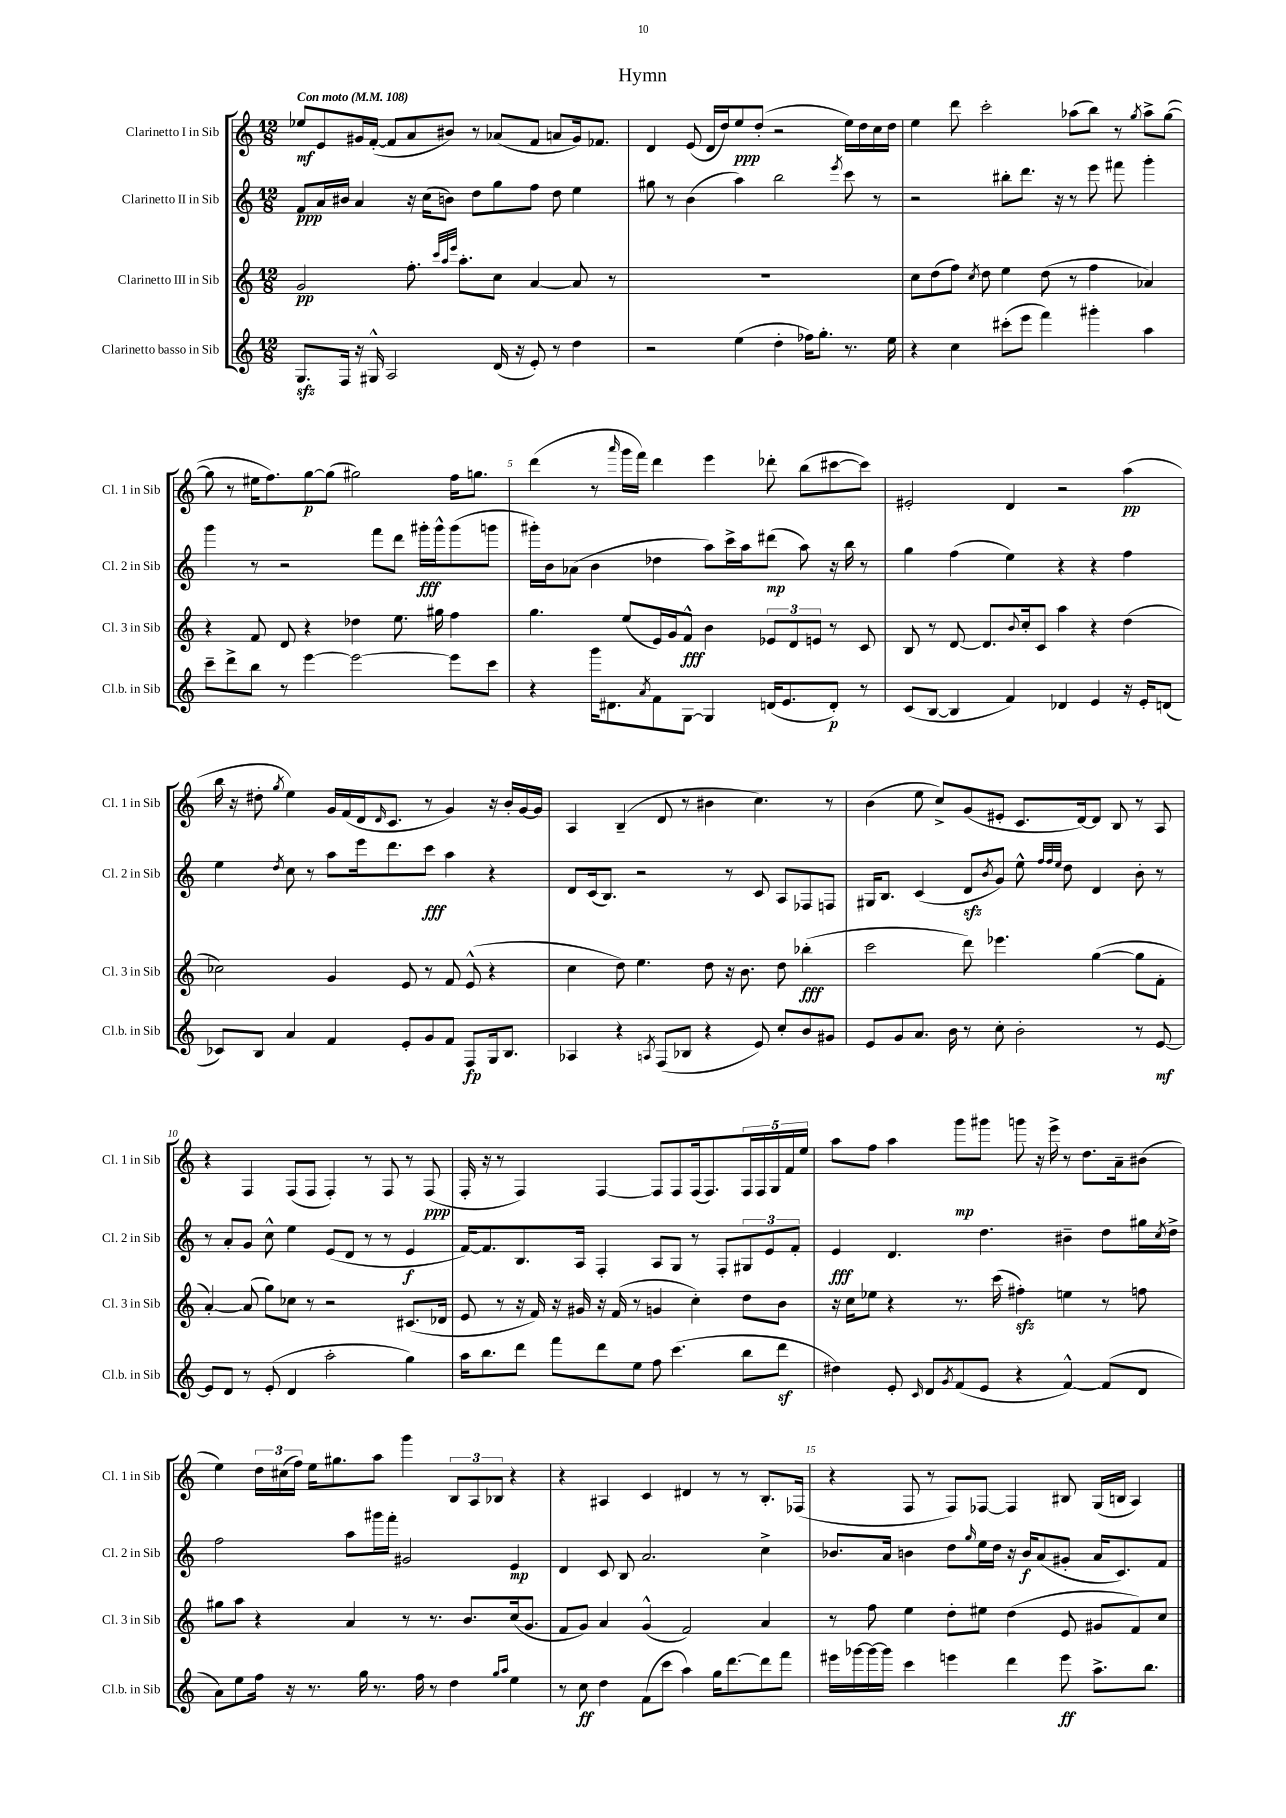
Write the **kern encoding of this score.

**kern	**kern	**kern	**kern
*staff4	*staff3	*staff2	*staff1
*clefG2	*clefG2	*clefG2	*clefG2
*k[]	*k[]	*k[]	*k[]
*M12/8	*M12/8	*M12/8	*M12/8
*MM108	*MM108	*MM108	*MM108
8.G	2g	8f	8ee-
.	.	16a	8e
16F	.	16b#	.
16r	.	4a	16g#
16G#^^	.	.	([16f'
2A	.	.	8f]
.	8.ff'	16r	8a
.	.	(16cc	.
.	.	8b)	8b#)
.	32qqccc	.	.
.	32qqaa	.	.
.	32qqeee	.	.
.	8.aa'	.	.
.	.	8dd	8r
(16d	8cc	8gg	(8a-
16r	.	.	.
8e')	[4a	8ff	8f
8r	.	8dd	8a
4dd	8a]	4ee	16g#)
.	.	.	8.f-
.	8r	.	.
=	=	=	=
2r	1.r	8gg#	4d
.	.	8r	.
.	.	(4b	(8e
.	.	.	16d
.	.	.	16dd)
(4ee	.	4aa)	8ee
.	.	.	(8dd'
4dd'	.	2bb	2r
16ff-)	.	.	.
8.gg'	.	.	.
.	.	8qeee	.
8.r	.	8ccc	16ee)
.	.	.	16dd
.	.	8r	16cc
16ee	.	.	16dd
=	=	=	=
4r	8cc	2r	4ee
.	(8dd	.	.
4cc	8ff)	.	8ddd
.	8qcc	.	.
.	8dd	.	2ccc'
(8ccc#'	4ee	8bb#'	.
8eee	.	8.ddd	.
4fff)	(8dd	.	.
.	.	16r	.
.	8r	8r	(8aa-
4ggg#'	4ff	8eee	8bb)
.	.	8fff#	8r
.	.	.	8qgg
4aa	4a-)	4ggg'	8aa-^
.	.	.	([8gg
=	=	=	=
8ccc~	4r	4ggg	8gg]
8ddd^	.	.	8r
8bb	8f	8r	16ee#
.	.	.	8.ff)
8r	8d	2r	.
[4eee	4r	.	[8gg
.	.	.	(8gg]
2eee_	4dd-	.	2gg#)
.	.	8fff	.
.	8.ee	8ddd	.
.	.	16ggg#'	.
.	16gg#	16ggg#^^	.
8eee]	4ff	(8ggg#	16ff
.	.	.	8.gg
8ccc	.	8ggg	.
=	=	=	=
4r	4.gg	16ggg#')	(4ddd
.	.	16b	.
.	.	(8a-	.
16ggg	.	4b	8r
8.d#	.	.	.
.	.	.	16qqaaa
.	(8ee	.	16ggg
.	.	.	16fff)
8qa	.	.	.
8f	16e)	4dd-	4ddd
.	16g	.	.
[8G	8f^^	.	.
4G]	4b	8aa)	4eee
.	.	16ccc^	.
.	.	16aa	.
(16d	12e-	(8ddd#	8ddd-'
8.e	.	.	.
.	12d	.	.
.	.	8aa)	(8bb
.	12e	.	.
8d')	8r	16r	[8ccc#
.	.	16bb	.
8r	8c	8r	8ccc#])
=	=	=	=
(8c	8B	4gg	2e#'
[8B	8r	.	.
4B]	[8d	(4ff	.
.	8.d]	.	.
4f)	.	4ee)	4d
.	8qqb	.	.
.	16cc'	.	.
.	8c	.	.
4d-	4aa	4r	2r
4e	4r	4r	.
16r	(4dd	4ff	(4aa
16e'	.	.	.
(8d	.	.	.
=	=	=	=
8c-)	2cc-)	4ee	16bb
.	.	.	16r
8B	.	.	8dd#'
.	.	8qdd	8qgg
4a	.	8cc	4ee)
.	.	8r	.
4f	4g	8aa	16g
.	.	.	(16f
.	.	16eee	16d
.	.	.	16qqd
.	.	8.ddd	8.c
8e'	8e	.	.
8g	8r	8ccc	8r
8f	8f	4aa	4g)
8F	(8e^^	.	.
16G	4r	4r	16r
8.B	.	.	16b'
.	.	.	[16g
.	.	.	16g]
=	=	=	=
4A-	4cc	8d	4A
.	.	(16c	.
.	.	8.B)	.
4r	8dd)	.	(4B~
.	4.ee	2r	.
8qA	.	.	.
(8F	.	.	8d
8B-	.	.	8r
4r	8dd	.	4b#
.	16r	8r	.
.	8.b	.	.
8e)	.	8c	4.cc)
8cc'	8dd	8A	.
8b	(4bb-'	8F-	.
8g#	.	8F	8r
=	=	=	=
8e	2ccc	16G#	(4b
.	.	8.B	.
8g	.	.	.
8.a	.	(4c	8ee
.	.	.	8cc^)
16b	.	.	.
8r	8ddd)	8d	(8g
.	.	8qb	.
8cc'	4.eee-	8g)	8e#'
2b'	.	8ee^^	8.c
.	.	32qqff	.
.	.	32qqff	.
.	.	32qqee	.
.	.	8dd	.
.	.	.	[16d)
.	([4gg	4d	8d]
.	.	.	8B
8r	8gg]	8b'	8r
[8e	8f'	8r	8A
=	=	=	=
8e]	[4a')	8r	4r
8d	.	8a'	.
8r	(8a]	8g	4F
(8e'	8gg)	8cc^^	.
4d	8cc-	4ee	(8F
.	8r	.	8F
2aa'	2r	(8e	4F')
.	.	8d	.
.	.	8r	8r
.	.	8r	8F
4gg)	(8.c#	4e	8r
.	.	.	(8F
.	16d-	.	.
=	=	=	=
16aa	8e	[16f)	16F'
8.bb	.	8.f]	16r
.	8r	.	8r
8ddd	16r	8.B	4F)
.	16f)	.	.
8fff	16r	.	.
.	16g#	16A	.
8ddd	16r	4F'	[4F
.	(16f	.	.
8ee	8r	.	.
8ff	4g	8A	8F]
(4.ccc	.	8G	8F
.	4cc')	8r	(16F
.	.	.	8.F)
.	.	8F'	.
8bb	8dd	12G#	20F
.	.	.	20F
.	.	12e	.
.	.	.	20G
8ddd	8b	.	.
.	.	.	20f
.	.	12f'	.
.	.	.	20ee
=	=	=	=
4dd#)	16r	4e	8aa
.	16cc	.	.
.	8ee-	.	8ff
8e'	4r	4.d	4aa
16qqc	.	.	.
8d	.	.	.
8qg	.	.	.
(8f	8.r	.	8ggg
8e	.	4.dd	8ggg#
.	(16ccc	.	.
4r	4ff#')	.	8ggg
.	.	.	16r
.	.	.	16eee^
[4f^^)	4ee	4b#~	8r
.	.	.	8.dd
(8f]	8r	8dd	.
.	.	.	16a~
8d	8ff	16gg#	(8b#
.	.	8qcc	.
.	.	16dd^	.
=	=	=	=
8a)	8gg#	2ff	4ee)
8ee	8aa	.	.
16ff	4r	.	24dd
.	.	.	(24cc#
16r	.	.	.
.	.	.	24ff)
8.r	.	.	16ee
.	.	.	8.gg#
.	4a	8aa	.
16gg	.	.	.
8.r	.	16ggg#	8aa
.	.	16fff'	.
.	8r	2g#	4ggg
16ff	.	.	.
8r	8.r	.	.
4dd	.	.	12B
.	8.b	.	.
.	.	.	12A
.	.	.	12B-
16qqgg	.	.	.
16qqaa	.	.	.
4ee	(16cc	4e	4r
.	8.g	.	.
=	=	=	=
8r	8f	4d	4r
8cc	8g)	.	.
4dd	4a	8c	4A#
.	.	8B	.
(8f	(4g^^	2.a	4c
8ccc	.	.	.
4aa)	2f)	.	4d#
16gg	.	.	8r
[8.ddd	.	.	.
.	.	.	8r
8ddd]	4a	4cc^	8.B'
8fff	.	.	.
.	.	.	(16F-
=	=	=	=
16eee#	8r	8.b-	4r
[16ggg-	.	.	.
16ggg-_	8ff	.	.
16ggg-]	.	16a	.
4ccc	4ee	4b	8F
.	.	.	8r
4eee	8dd'	8dd	8F)
.	.	16qqgg	.
.	8ee#	16ee	[8F-
.	.	16dd	.
4ddd	(4dd	16r	4F-]
.	.	16b	.
.	.	(8a	.
8eee	8e	8g#'	8B#
8.aa^	8g#	16a	(16G
.	.	8.c)	16B
.	8f)	.	4A)
8.bb	.	.	.
.	8cc	8f	.
==	==	==	==
*-	*-	*-	*-
